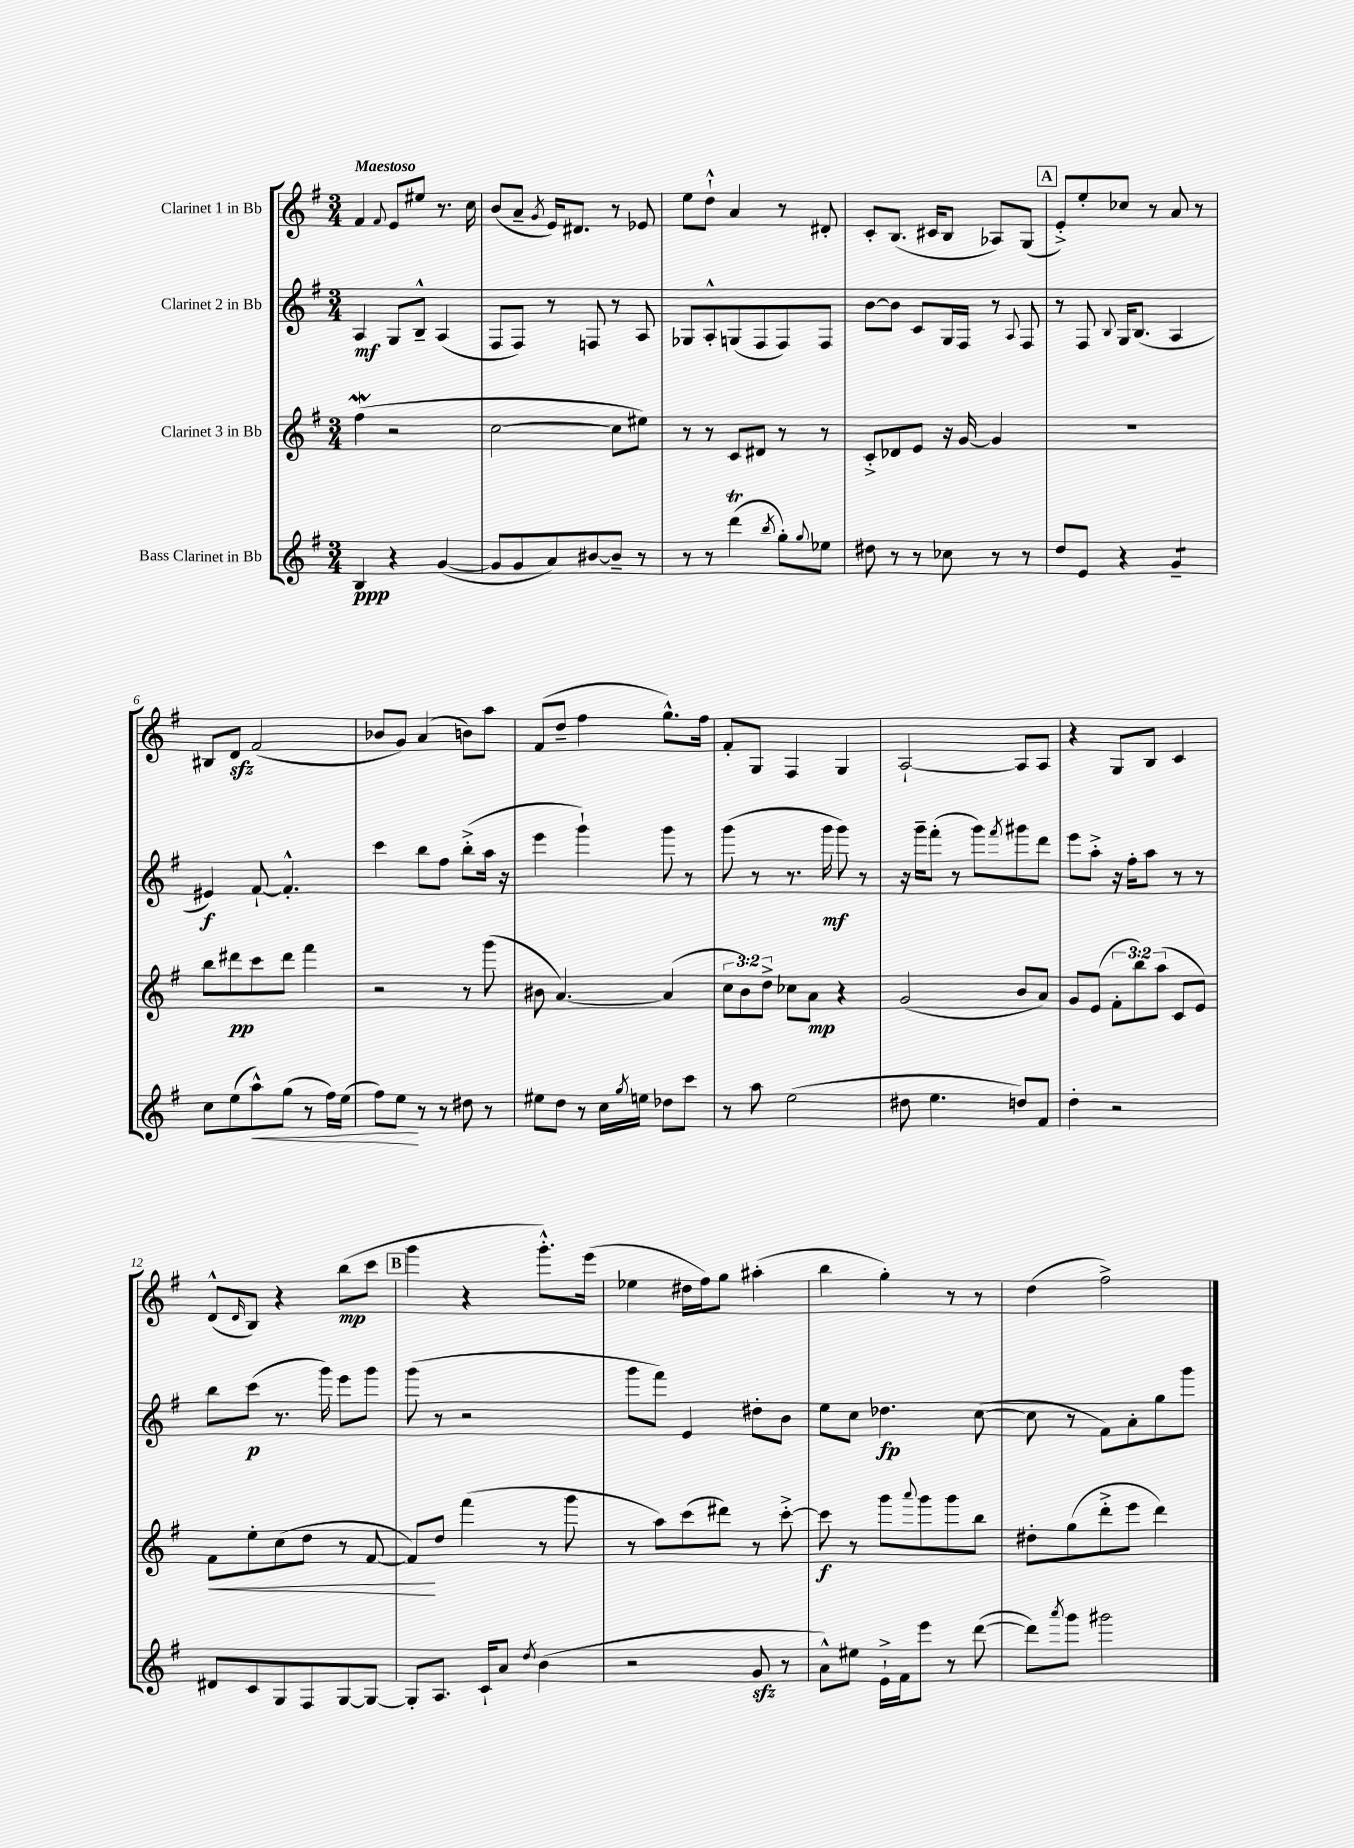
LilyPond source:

<<
\new StaffGroup <<
\new Staff = "s0" \with { instrumentName = "Clarinet 1 in Bb" } {
    \clef treble \key g \major \numericTimeSignature \time 3/4 \tempo "Maestoso"
    fis'4 \appoggiatura { fis'8 } e'8 eis''8 r8. c''16 |
    b'8( a'8-- \acciaccatura { g'8 } e'16) dis'8. r8 ees'8 |
    e''8 d''8-!-^ a'4 r8 dis'8-. |
    c'8-. b8.( cis'16 b8 aes8) g8( |
    \mark \markup { \box "A" } e'8-.->) e''8-. ces''8 r8 a'8 r8 |
    bis8 d'8\sfz fis'2( |
    bes'8 g'8) a'4( b'8) a''8 |
    fis'8( d''8-- fis''4 g''8.-^) fis''16 |
    fis'8-. g8 fis4 g4 |
    a2~-! a8 a8 |
    r4 g8 b8 c'4 |
    d'8-^( \grace { d'16 } b8) r4 b''8\mp( c'''8 |
    \mark \markup { \box "B" } g'''4 r4 g'''8.-.-^) e'''16( |
    ees''4 dis''16 fis''16) g''8 ais''4-.( |
    b''4 g''4-.) r8 r8 |
    d''4( fis''2->) \bar "|." |
}
\new Staff = "s1" \with { instrumentName = "Clarinet 2 in Bb" } {
    \clef treble \key g \major \numericTimeSignature \time 3/4
    a4\mf g8 b8---^ a4( |
    fis8 fis8) r8 f8 r8 a8 |
    ges8 a8-.-^ g8( fis8 fis8) fis8 |
    b'8~ b'8 c'8 g16 fis16 r8 \appoggiatura { a8 } fis8 |
    \mark \markup { \box "A" } r8 fis8 \appoggiatura { b8 } g16 b8.( a4 |
    eis'4\f) fis'8~-! fis'4.-.-^ |
    c'''4 b''8 fis''8 b''8-.->( a''16 r16 |
    e'''4 g'''4-!) g'''8 r8 |
    g'''8( r8 r8. g'''16\mf g'''8) r8 |
    r16 g'''16-- fis'''8-.( r8 g'''8) \acciaccatura { fis'''8 } gis'''8 d'''8 |
    e'''8 a''8-.-> r16 fis''16-. a''8 r8 r8 |
    b''8 c'''8\p( r8. g'''16) e'''8 g'''8 |
    \mark \markup { \box "B" } g'''8( r8 r2 |
    g'''8 fis'''8) e'4 dis''8-. b'8 |
    e''8 c''8 des''4.\fp c''8~( |
    c''8 r8 fis'8) a'8-. g''8 g'''8 \bar "|." |
}
\new Staff = "s2" \with { instrumentName = "Clarinet 3 in Bb" } {
    \clef treble \key g \major \numericTimeSignature \time 3/4 \override Staff.TupletNumber.text = #tuplet-number::calc-fraction-text
    fis''4\mordent( r2 |
    c''2~ c''8 eis''8) |
    r8 r8 c'8 dis'8 r8 r8 |
    c'8-.-> des'8 e'8 r16 g'16~ g'4 |
    \mark \markup { \box "A" } R2. |
    b''8 dis'''8\pp c'''8 dis'''8 fis'''4 |
    r2 r8 g'''8( |
    bis'8 a'4.~) a'4( |
    \tuplet 3/2 { c''8 b'8) d''8-> } ces''8 a'8\mp r4 |
    g'2( b'8 a'8) |
    g'8 e'8( \tuplet 3/2 { fis'8-. b''8) a''8( } c'8 e'8) |
    fis'8\< e''8-. c''8( d''8 r8 fis'8~ |
    \mark \markup { \box "B" } fis'8\!) d''8 fis'''4( r8 g'''8 |
    r8 a''8) c'''8( dis'''8) r8 c'''8~-.-> |
    c'''8\f r8 g'''8 \appoggiatura { a'''8 } g'''8 g'''8 b''8 |
    dis''8-. g''8( d'''8-.-> e'''8 d'''4) \bar "|." |
}
\new Staff = "s3" \with { instrumentName = "Bass Clarinet in Bb" } {
    \clef treble \key g \major \numericTimeSignature \time 3/4
    b4\ppp r4 g'4~( |
    g'8 g'8 a'8) bis'8~ bis'8-- r8 |
    r8 r8 d'''4\trill( \acciaccatura { b''8 } g''8-.) \appoggiatura { g''8 } ees''8 |
    dis''8 r8 r8 ces''8 r8 r8 |
    \mark \markup { \box "A" } d''8 e'8 r4 g'4:8-- |
    c''8 e''8( a''8-^\<) g''8( r8 fis''16) e''16( |
    fis''8) e''8\! r8 r8 dis''8 r8 |
    eis''8 d''8 r8 c''16 \acciaccatura { g''8 } e''16 des''8 c'''8 |
    r8 a''8 e''2( |
    dis''8 e''4. d''8) fis'8 |
    d''4-. r2 |
    dis'8 c'8 g8 fis8 g8~ g8~ |
    \mark \markup { \box "B" } g8-. a8. c'16-! a'8 \acciaccatura { d''8 } b'4( |
    r2 g'8\sfz r8 |
    a'8-^) eis''8 e'16-!-> fis'16 e'''8 r8 d'''8~( |
    d'''8) \acciaccatura { a'''8 } g'''8 gis'''2 \bar "|." |
}
>>
>>
